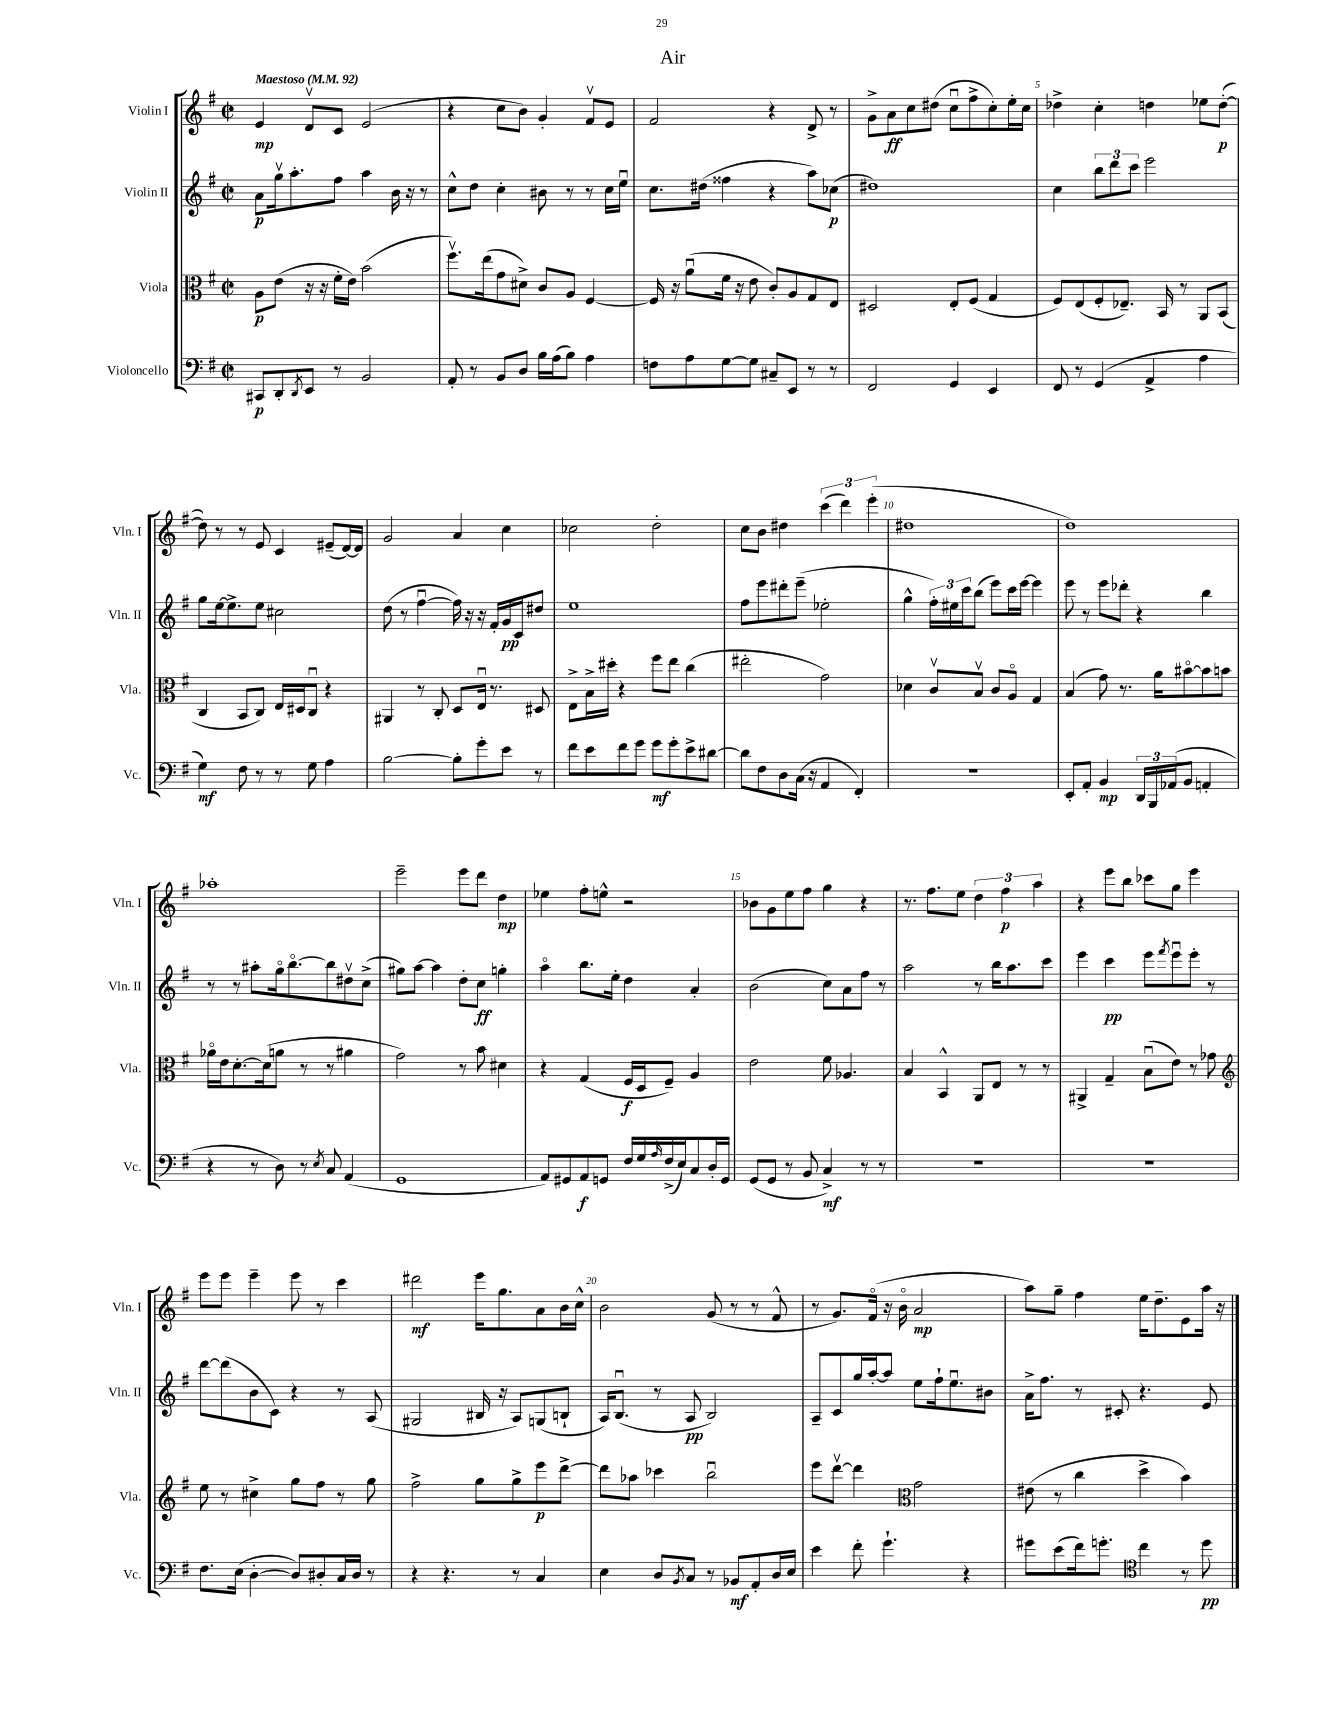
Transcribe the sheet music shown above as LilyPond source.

\header { title = "Air" }
<<
\new StaffGroup <<
\new Staff = "s0" \with { instrumentName = "Violin I" shortInstrumentName = "Vln. I" } {
    \clef treble \key g \major \defaultTimeSignature \time 2/2 \tempo "Maestoso" 4 = 92
    e'4\mp d'8\upbow c'8 e'2( |
    r4 c''8 b'8) g'4-. fis'8\upbow e'8 |
    fis'2 r4 d'8-> r8 |
    g'8-> a'8\ff c''8 dis''8( c''8\downbow fis''8-> c''8-.) e''16-. c''16 |
    des''4-> c''4-. d''4 ees''8 d''8~-.\p( |
    d''8) r8 r8 e'8 c'4 eis'8--( d'16~) d'16 |
    g'2 a'4 c''4 |
    ces''2 d''2-. |
    c''8 b'8 dis''4 \tuplet 3/2 { c'''4( d'''4) e'''4-.( } |
    dis''1 |
    d''1) |
    aes''1-. |
    e'''2-- e'''8 d'''8 d''4\mp |
    ees''4 fis''8-. e''8-^ r2 |
    bes'8 g'8 e''8 fis''8 g''4 r4 |
    r8. fis''8. e''8 \tuplet 3/2 { d''4 fis''4\p a''4 } |
    r4 e'''8 b''8 ces'''8 g''8 e'''4 |
    e'''8 e'''8 e'''4-- e'''8 r8 c'''4 |
    dis'''2\mf e'''16 g''8. a'8 b'16 c''16-^ |
    b'2 g'8( r8 r8 fis'8-^ |
    r8 g'8.) fis'16\flageolet( r16 b'16\flageolet a'2\mp |
    a''8) g''8-- fis''4 e''16 d''8.-- e'8 a''16 r16 \bar "|." |
}
\new Staff = "s1" \with { instrumentName = "Violin II" shortInstrumentName = "Vln. II" } {
    \clef treble \key g \major \defaultTimeSignature \time 2/2
    a'8\p g''16\upbow a''8.-. fis''8 a''4 b'16 r16 r8 |
    c''8-^ d''8 c''4-. bis'8 r8 r8 c''16 e''16\downbow |
    c''8. dis''16( fisis''4 r4 a''8) ces''8\p( |
    dis''1) |
    c''4 \tuplet 3/2 { b''8 d'''8 c'''8 } e'''2 |
    g''8 e''16~ e''8.-> e''8 cis''2 |
    d''8( r8 fis''4~\downbow fis''16) r16 r16 fis'16-. g'16\pp c'16 dis''8 |
    e''1 |
    fis''8 e'''8 dis'''8-. e'''8--( ees''2-. |
    g''4-^ \tuplet 3/2 { fis''16-.) eis''16 c'''16 } b''8( e'''8) c'''16 e'''16~ e'''4 |
    e'''8 r8 e'''8 des'''8-. r4 b''4 |
    r8 r8 ais''8-. g''16\flageolet b''8.~\flageolet b''8 dis''8\upbow c''8->( |
    gis''8) a''8~ a''4 d''8-. c''8\ff g''4-. |
    a''4\flageolet b''8. e''16-. d''4 a'4-. |
    b'2( c''8) a'8 fis''8 r8 |
    a''2 r8 b''16 a''8. c'''8 |
    e'''4 c'''4\pp e'''8 \acciaccatura { fis'''8 } e'''8\downbow e'''8-. r8 |
    d'''8~ d'''8( b'8 c'8) r4 r8 a8( |
    gis2 bis16 r16 a8) g8( b8-! |
    a16) b8.\downbow( r8 a8\pp b2) |
    a8-- c'8 g''16 a''16~-. a''8 e''8 fis''16-! e''8.\downbow bis'8 |
    a'16-> fis''8. r8 cis'8-. r4. e'8 \bar "|." |
}
\new Staff = "s2" \with { instrumentName = "Viola" shortInstrumentName = "Vla." } {
    \clef alto \key g \major \defaultTimeSignature \time 2/2
    a8\p e'8( r16 r16 fis'16-. e'16) b'2( |
    fis''8.\upbow) e''16( g'8 dis'8->) c'8 a8 fis4~ |
    fis16 r16 a'8\downbow( fis'16 r16 e'8 c'8-.) a8 g8 e8 |
    dis2 e8-. fis8( g4 |
    fis8) e8( fis8-. ees8.--) b,16 r8 a,8 b,8( |
    c4 b,8 c8) e16 dis16 c8\downbow r4 |
    ais,4 r8 c8-. d8 e16\downbow r8. dis8 |
    e8-> b16-> dis''16-. r4 fis''8 e''8 c''4( |
    eis''2-. g'2) |
    des'4 c'8\upbow b8\upbow c'8 a8\flageolet g4 |
    b4( g'8) r8. a'16 bis'8~\flageolet bis'8 b'8 |
    aes'16\flageolet e'16 d'8.~-. d'16( a'8 r8 r8 ais'4 |
    g'2) r8 b'8 dis'4 |
    r4 g4( fis16\f d16 fis8--) a4 |
    e'2 fis'8 aes4. |
    b4 b,4-^ a,8 e8 r8 r8 |
    ais,4-> g4-- b8\downbow( e'8) r8 ges'8 |
    \clef treble e''8 r8 cis''4-> g''8 fis''8 r8 g''8 |
    fis''2-> g''8 g''8-> e'''8\p d'''8~-> |
    d'''8 aes''8 ces'''4 b''2\downbow |
    e'''8 d'''8~\upbow d'''4 \clef alto g'2 |
    eis'8( r8 c''4 d''4-> b'4) \bar "|." |
}
\new Staff = "s3" \with { instrumentName = "Violoncello" shortInstrumentName = "Vc." } {
    \clef bass \key g \major \defaultTimeSignature \time 2/2
    cis,8\p d,8-. \acciaccatura { d,8 } e,8 r8 b,2 |
    a,8-. r8 b,8 d8 b16 a16( b8) a4 |
    f8 a8 g8~ g8 cis8-- e,8 r8 r8 |
    fis,2 g,4 e,4 |
    fis,8 r8 g,4( a,4-> a4 |
    g4\mf) fis8 r8 r8 g8 a4 |
    b2~ b8-. g'8-. e'8 r8 |
    fis'8 e'8 fis'8 g'8 g'8\mf g'8-. e'8-> dis'8~ |
    dis'8 fis8 d8 c16( r16 a,4 fis,4-.) |
    R1 |
    e,8-. a,8-. b,4\mp \tuplet 3/2 { d,16 b,,16 aes,16( } b,8 a,4-. |
    r4 r8 d8) r8 \acciaccatura { e8 } c8 a,4( |
    g,1 |
    a,8) gis,8 a,8\f g,8 fis16 g16 \grace { a16 } fis16->( e16) c8 d16-. g,16 |
    g,8( g,8 r8 b,8 c4->\mf) r8 r8 |
    R1 |
    r1 |
    fis8. e16( d4~-. d8) dis8-. c16 dis16 r8 |
    r4 r4. r8 c4 |
    e4 d8 \acciaccatura { b,8 } c8 r8 bes,8\mf a,8-. d16 e16 |
    e'4 fis'8-. g'4.-! r4 |
    gis'8 e'8( fis'16) g'8.-. \clef tenor c''4 r8 d''8\pp \bar "|." |
}
>>
>>
\layout { \context { \Score \override BarNumber.break-visibility = ##(#f #t #t) barNumberVisibility = #(every-nth-bar-number-visible 5) } }
